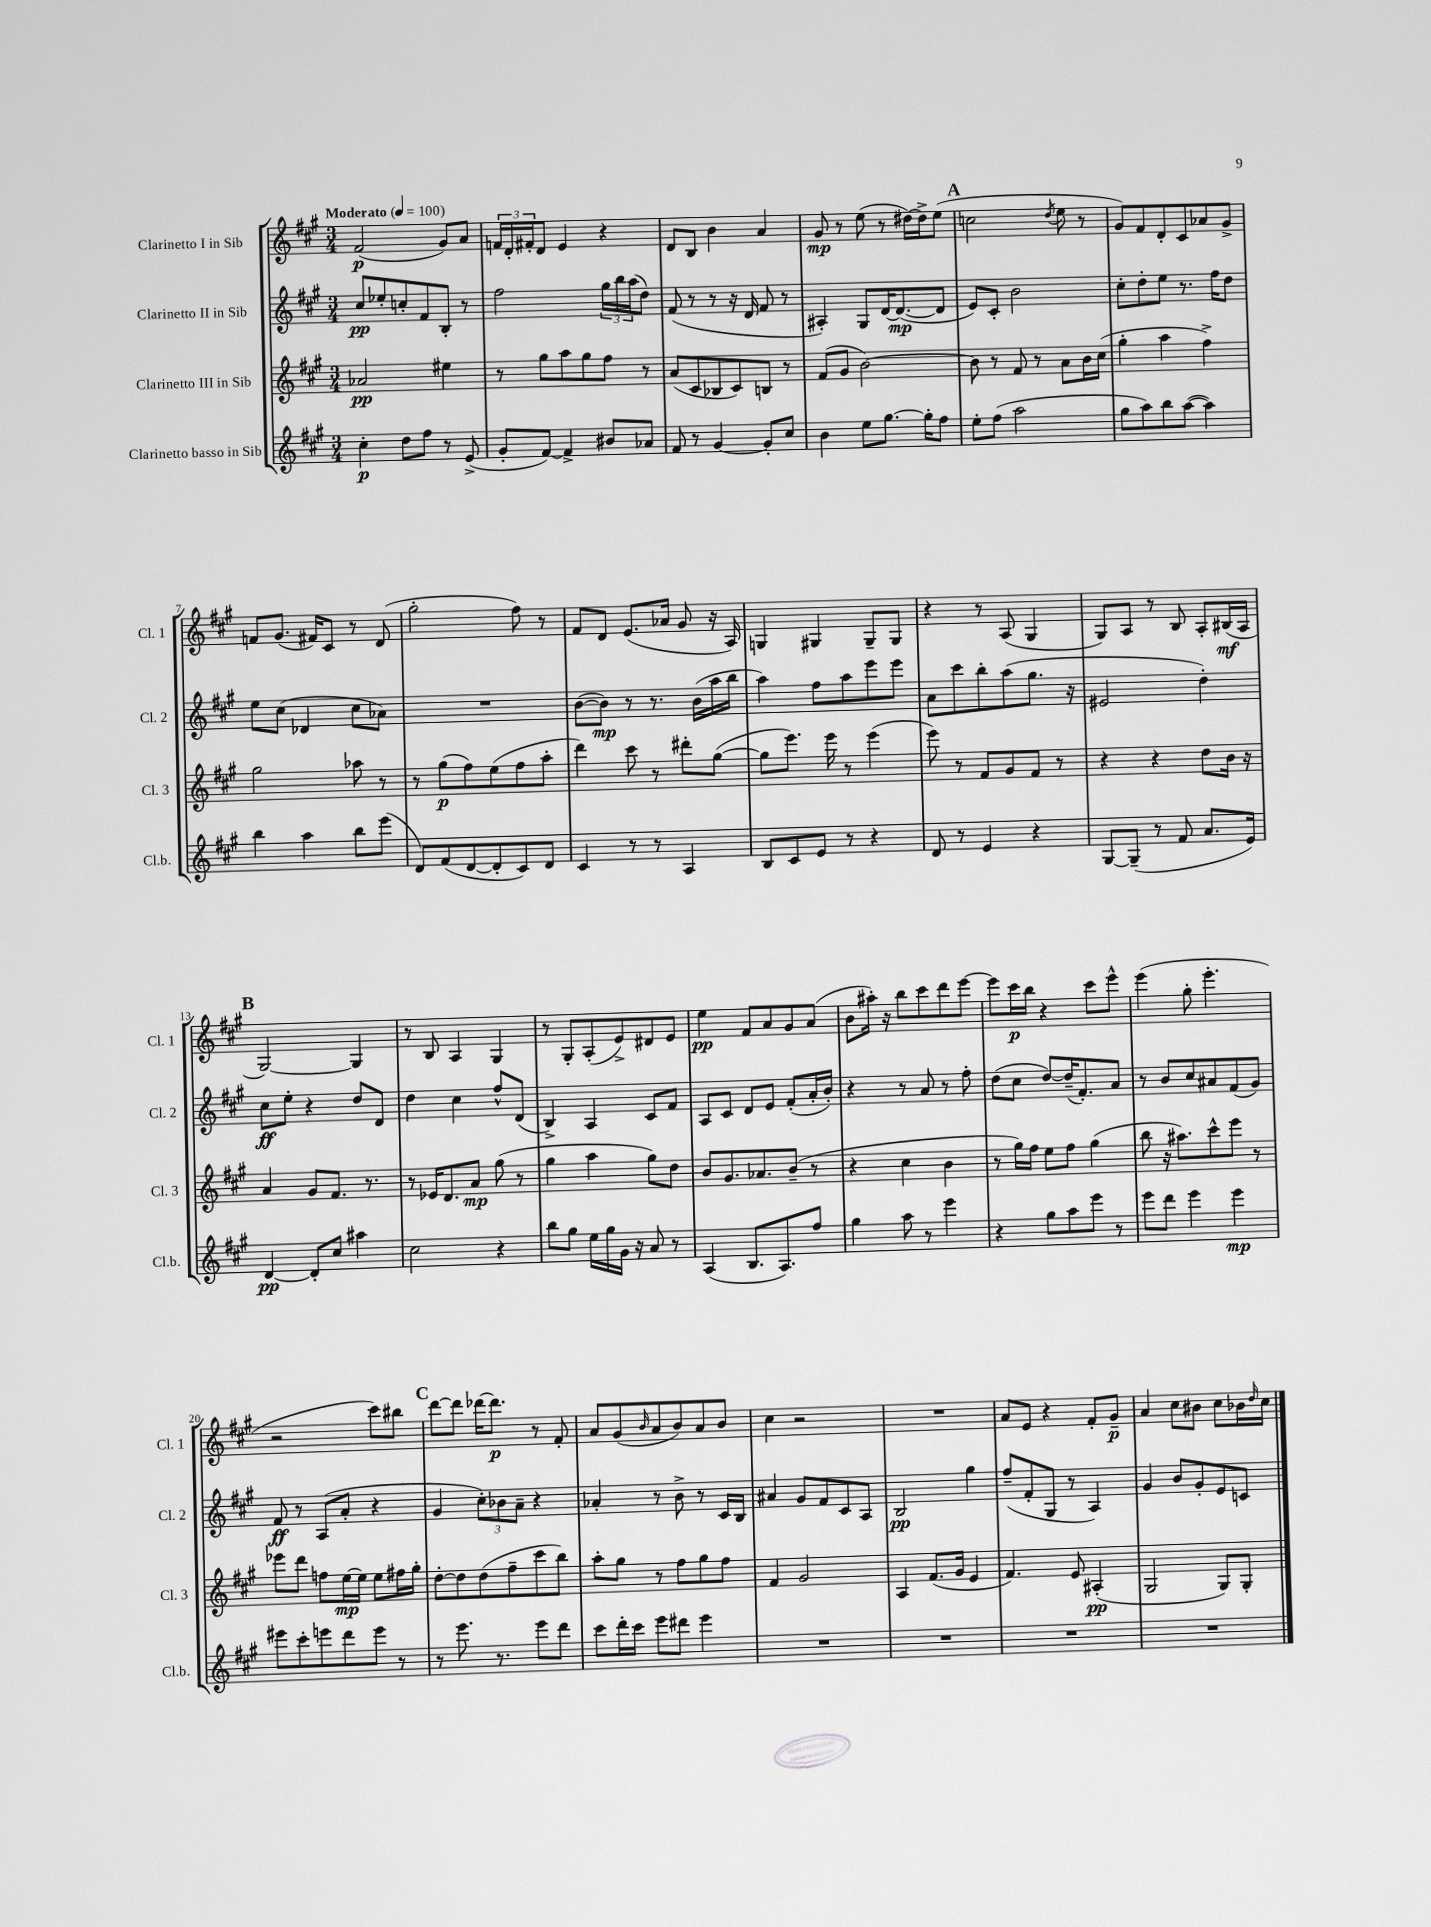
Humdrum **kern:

**kern	**dynam	**kern	**dynam	**kern	**dynam	**kern	**dynam
*part4	*part4	*part3	*part3	*part2	*part2	*part1	*part1
*staff4	*staff4	*staff3	*staff3	*staff2	*staff2	*staff1	*staff1
*I"Clarinetto basso in Sib	*	*I"Clarinetto III in Sib	*	*I"Clarinetto II in Sib	*	*I"Clarinetto I in Sib	*
*I'Cl.b.	*	*I'Cl. 3	*	*I'Cl. 2	*	*I'Cl. 1	*
*clefG2	*	*clefG2	*	*clefG2	*	*clefG2	*
*k[f#c#g#]	*	*k[f#c#g#]	*	*k[f#c#g#]	*	*k[f#c#g#]	*
*M3/4	*	*M3/4	*	*M3/4	*	*M3/4	*
*MM100	*	*MM100	*	*MM100	*	*MM100	*
=1	=1	=1	=1	=1	=1	=1	=1
!	!	!	!	!	!	!LO:TX:a:B:t=Moderato	!
4cc#'\	p	2a-X/	pp	8cc#/L	pp	(2f#/	p
.	.	.	.	8ee-X'/	.	.	.
8dd\L	.	.	.	8ccn'/	.	.	.
8ff#\J	.	.	.	8f#/	.	.	.
8r	.	4ee#X\	.	8B'/J	.	8g#/L)	.
(8e^/	.	.	.	8r	.	8a/J	.
=2	=2	=2	=2	=2	=2	=2	=2
8g#'/L	.	8r	.	2ff#\	.	24fn/LL	.
.	.	.	.	.	.	24d'/	.
.	.	.	.	.	.	24f#X'/J	.
[8f#/J)	.	8gg#\L	.	.	.	8d/J	.
4f#^/]	.	8aa\	.	.	.	4e/	.
.	.	8gg#\	.	.	.	.	.
8b#X/L	.	8ff#\J	.	24gg#\LL	.	4r	.
.	.	.	.	24bb\	.	.	.
.	.	.	.	(24aa\J	.	.	.
8a-X/J	.	8r	.	8dd\J)	.	.	.
=3	=3	=3	=3	=3	=3	=3	=3
8f#/	.	(8a/L	.	(8f#/	.	8d/L	.
8r	.	8c#/	.	8r	.	8B/J	.
[4g#/	.	8B-X/	.	8r	.	4b\	.
.	.	8c#/)	.	16r	.	.	.
.	.	.	.	16d/	.	.	.
8g#'/L]	.	8Bn/J	.	8f#/	.	4a/	.
8cc#/J	.	8r	.	8r	.	.	.
=4	=4	=4	=4	=4	=4	=4	=4
4b\	.	(8f#/L	.	4A#X'/)	.	8g#/	mp
.	.	8g#/J	.	.	.	8r	.
8ee\L	.	[2b\)	.	8G#/L	.	(8ee\	.
[8.gg#\J	.	.	.	[16d/K	.	8r	.
.	.	.	.	(8.d/_	mp	.	.
.	.	.	.	.	.	[16dd#X\LL)	.
16gg#'\KL]	.	.	.	.	.	16dd#^\J]	.
8ff#\J	.	.	.	8d/J]	.	(8ee\J	.
!!LO:REH:place=s1:t=A
=5	=5	=5	=5	=5	=5	=5	=5
8ee'\L	.	8b\]	.	8e/L)	.	2ccn\	.
(8ff#\J	.	8r	.	8c#'/J	.	.	.
2aa\	.	8f#/	.	2b\	.	.	.
.	.	8r	.	.	.	.	.
.	.	.	.	.	.	8qdd/	.
.	.	8a\L	.	.	.	8ee\	.
.	.	16b\L	.	.	.	8r	.
.	.	(16cc#\JJ	.	.	.	.	.
=6	=6	=6	=6	=6	=6	=6	=6
8gg#\L	.	4gg#'\	.	8cc#'\L	.	8g#/L)	.
8aa\)	.	.	.	8dd'\	.	8f#/	.
8bb\	.	4aa\	.	8ee\J	.	8d'/	.
([8aa\J	.	.	.	8.r	.	8c#/	.
4aa\])	.	4ff#^\)	.	.	.	8a-X/	.
.	.	.	.	16ff#\KL	.	.	.
.	.	.	.	8dd\J	.	8g#^/J	.
!!LO:LB:g=z
=7	=7	=7	=7	=7	=7	=7	=7
4bb\	.	2gg#\	.	8ee\L	.	8fn/L	.
.	.	.	.	(8cc#\J	.	(8.g#/J	.
4aa\	.	.	.	4d-X/	.	.	.
.	.	.	.	.	.	16f#X/KL)	.
.	.	.	.	.	.	8c#/J	.
8bb\L	.	8aa-X\	.	8cc#\L	.	8r	.
(8eee\J	.	8r	.	8a-X\J)	.	(8d/	.
=8	=8	=8	=8	=8	=8	=8	=8
8d/L)	.	8r	.	2.r	.	2gg#'\	.
(8f#/	.	(8gg#\L	p	.	.	.	.
[8d/	.	8ff#\)	.	.	.	.	.
8d'/]	.	(8ee\	.	.	.	.	.
8c#/)	.	8ff#\	.	.	.	8ff#\)	.
8d/J	.	8aa'\J	.	.	.	8r	.
=9	=9	=9	=9	=9	=9	=9	=9
4c#/	.	4ddd\)	.	([8b\L	.	8f#/L	.
.	.	.	.	8b\J])	mp	8d/J	.
8r	.	8ccc#\	.	8r	.	(8.e/L	.
8r	.	8r	.	8.r	.	.	.
.	.	.	.	.	.	16a-X/Jk	.
4A/	.	8ddd#X'\L	.	.	.	8g#/	.
.	.	.	.	(16b\LL	.	.	.
.	.	([8gg#\J	.	16aa\	.	16r	.
.	.	.	.	16bb\JJ	.	16A/)	.
=10	=10	=10	=10	=10	=10	=10	=10
8B/L	.	8gg#\L]	.	4aa\)	.	4Gn/	.
8c#/	.	8.eee\J)	.	.	.	.	.
8e/J	.	.	.	8ff#\L	.	4G#X/	.
.	.	16eee\	.	.	.	.	.
8r	.	8r	.	8aa\	.	.	.
4r	.	(4eee\	.	8eee\	.	8G#~/L	.
.	.	.	.	8eee\J	.	8G#/J	.
=11	=11	=11	=11	=11	=11	=11	=11
8d/	.	8eee\)	.	8a\L	.	4r	.
8r	.	8r	.	8ccc#\	.	.	.
4e/	.	8f#/L	.	8bb'\	.	8r	.
.	.	8g#/	.	(8aa\	.	(8A/	.
4r	.	8f#/J	.	8.gg#\J	.	4G#/	.
.	.	8r	.	.	.	.	.
.	.	.	.	16r	.	.	.
=12	=12	=12	=12	=12	=12	=12	=12
[8G#/L	.	4r	.	2e#X/	.	8G#/L)	.
(8G#~/J]	.	.	.	.	.	8A/J	.
8r	.	4r	.	.	.	8r	.
8f#/	.	.	.	.	.	8B/	.
8.a/L	.	8dd\L	.	4dd'\)	.	8A'/L	.
.	.	16b\Jk	.	.	.	(16B#X/L	mf
16e/Jk)	.	16r	.	.	.	16A/JJ	.
!!LO:LB:g=z
!!LO:REH:place=s1:t=B
=13	=13	=13	=13	=13	=13	=13	=13
[4d/	pp	4a/	.	8cc#\L	ff	[2G#/)	.
.	.	.	.	8ee'\J	.	.	.
8d'/L]	.	8g#/L	.	4r	.	.	.
8cc#/J	.	8.f#/J	.	.	.	.	.
4aa#X\	.	.	.	8dd/L	.	4G#/]	.
.	.	8.r	.	.	.	.	.
.	.	.	.	8d/J	.	.	.
=14	=14	=14	=14	=14	=14	=14	=14
2cc#\	.	8r	.	4dd\	.	8r	.
.	.	16e-X/KL	.	.	.	8B/	.
.	.	8.d/	.	.	.	.	.
.	.	.	.	4cc#\	.	4A/	.
.	.	8a/J	mp	.	.	.	.
4r	.	(8gg#\	.	8ff#^^/L	.	4G#/	.
.	.	8r	.	(8d/J	.	.	.
=15	=15	=15	=15	=15	=15	=15	=15
8bb\L	.	4gg#\	.	4B^/)	.	8r	.
8gg#\J	.	.	.	.	.	8G#'/L	.
16ee\LL	.	4aa\	.	4A/	.	(8A'/	.
16gg#\	.	.	.	.	.	.	.
16g#\JJ	.	.	.	.	.	8e^/)	.
16r	.	.	.	.	.	.	.
8a/	.	8gg#\L)	.	8c#/L	.	8d#X/	.
8r	.	8dd\J	.	8f#/J	.	8e/J	.
=16	=16	=16	=16	=16	=16	=16	=16
(4A/	.	8b/L	.	8A/L	.	4ee\	pp
.	.	8.g#/	.	8c#/J	.	.	.
8.B/L	.	.	.	8d/L	.	8f#/L	.
.	.	8.a-X/	.	.	.	.	.
.	.	.	.	8e/J	.	8a/	.
8.A/)	.	.	.	.	.	.	.
.	.	(8b~/J	.	(8f#'/L	.	8g#/	.
8ff#/J	.	8r	.	16a'/L	.	(8a/J	.
.	.	.	.	16b'/JJ)	.	.	.
=17	=17	=17	=17	=17	=17	=17	=17
4gg#\	.	4r	.	4r	.	8b\L	.
.	.	.	.	.	.	16aa#X'\Jk)	.
.	.	.	.	.	.	16r	.
8aa\	.	4cc#\	.	8r	.	8bb\L	.
8r	.	.	.	8a/	.	8ccc#\	.
4eee\	.	4b\	.	8r	.	8ddd\	.
.	.	.	.	8ff#'\	.	[8eee\J	.
=18	=18	=18	=18	=18	=18	=18	=18
4r	.	8r	.	(8dd\L	.	8eee\L]	.
.	.	16gg#\LL)	.	8cc#\J	.	16ccc#\L	p
.	.	16ff#\JJ	.	.	.	16bb\JJ	.
8gg#\L	.	8ee\L	.	[8dd/L)	.	4r	.
8aa\	.	8ff#\J	.	(16dd~/K]	.	.	.
.	.	.	.	8.f#'/)	.	.	.
8eee\J	.	(4gg#\	.	.	.	8ccc#\L	.
8r	.	.	.	8a/J	.	8eee^^\J	.
=19	=19	=19	=19	=19	=19	=19	=19
8eee\L	.	8bb\	.	8r	.	(4eee\	.
8ddd\J	.	16r	.	8b/L	.	.	.
.	.	8.aa#X\L)	.	.	.	.	.
4eee\	.	.	.	8cc#/	.	8gg#'\	.
.	.	8ccc#^^\	.	8a#X/	.	4.eee'\	.
4eee\	mp	8eee\J	.	(8f#/	.	.	.
.	.	8r	.	8g#/J)	.	.	.
!!LO:LB:g=z
=20	=20	=20	=20	=20	=20	=20	=20
8eee#X\L	.	8eee-X\L	.	8f#/	ff	2r	.
8ccc#'\	.	8ddd\J	.	8r	.	.	.
8eeen\	.	8ffn\L	.	(8A/L	.	.	.
8ddd\	.	[16ee\L	mp	8a'/J	.	.	.
.	.	16ee\JJ]	.	.	.	.	.
8eee\J	.	8ee\L	.	4r	.	8ccc#\L)	.
8r	.	16ff#X\L	.	.	.	8bb#X\J	.
.	.	16gg#'\JJ	.	.	.	.	.
!!LO:REH:place=s1:t=C
=21	=21	=21	=21	=21	=21	=21	=21
8r	.	[8dd'\L	.	4g#/	.	[8ddd\L	.
8.eee\	.	8dd\]	.	.	.	8ddd\J]	.
.	.	(8dd\	.	12cc#'\L)	.	[16ddd-X\KL	.
8.r	.	.	.	.	.	8.ddd-\J]	p
.	.	.	.	12b-X\	.	.	.
.	.	8ff#~\	.	.	.	.	.
.	.	.	.	12a~\J	.	.	.
8eee\L	.	8ccc#\	.	4r	.	8r	.
8ddd\J	.	8bb\J)	.	.	.	8f#'/	.
=22	=22	=22	=22	=22	=22	=22	=22
8ccc#\L	.	8aa'\L	.	4a-X'/	.	8a/L	.
16ddd'\L	.	8gg#\J	.	.	.	(8g#/	.
16ccc#\JJ	.	.	.	.	.	.	.
.	.	.	.	.	.	16qqb/	.
8eee\L	.	8r	.	8r	.	8a/	.
8ddd#X\J	.	8ff#\L	.	8b^\	.	8b/)	.
4eee\	.	8gg#\	.	8r	.	8a/	.
.	.	8ff#\J	.	16c#/LL	.	8b/J	.
.	.	.	.	16B/JJ	.	.	.
=23	=23	=23	=23	=23	=23	=23	=23
2.r	.	4f#/	.	4a#X/	.	4cc#\	.
.	.	2g#/	.	8g#/L	.	2r	.
.	.	.	.	8f#/	.	.	.
.	.	.	.	8c#/	.	.	.
.	.	.	.	8A/J	.	.	.
=24	=24	=24	=24	=24	=24	=24	=24
2.r	.	4A/	.	2B/	pp	2.r	.
.	.	(8.f#/L	.	.	.	.	.
.	.	16g#/Jk	.	.	.	.	.
.	.	4e/	.	4gg#\	.	.	.
=25	=25	=25	=25	=25	=25	=25	=25
2.r	.	4.f#/)	.	(8ff#~/L	.	8a/L	.
.	.	.	.	8f#'/	.	8e/J	.
.	.	.	.	8G#/J	.	4r	.
.	.	8e/	.	8r	.	.	.
.	.	(4A#X'/	pp	4A/)	.	8f#'/L	.
.	.	.	.	.	.	8g#~/J	p
=26	=26	=26	=26	=26	=26	=26	=26
2.r	.	2G#/	.	4g#/	.	4a/	.
.	.	.	.	8b/L	.	8cc#\L	.
.	.	.	.	8g#'/	.	8b#X\J	.
.	.	8G#/L)	.	8e/	.	8cc#\L	.
.	.	8G#'/J	.	8cn/J	.	16b-X\L	.
.	.	.	.	.	.	16qqdd/	.
.	.	.	.	.	.	16cc#\JJ	.
==	==	==	==	==	==	==	==
*-	*-	*-	*-	*-	*-	*-	*-
